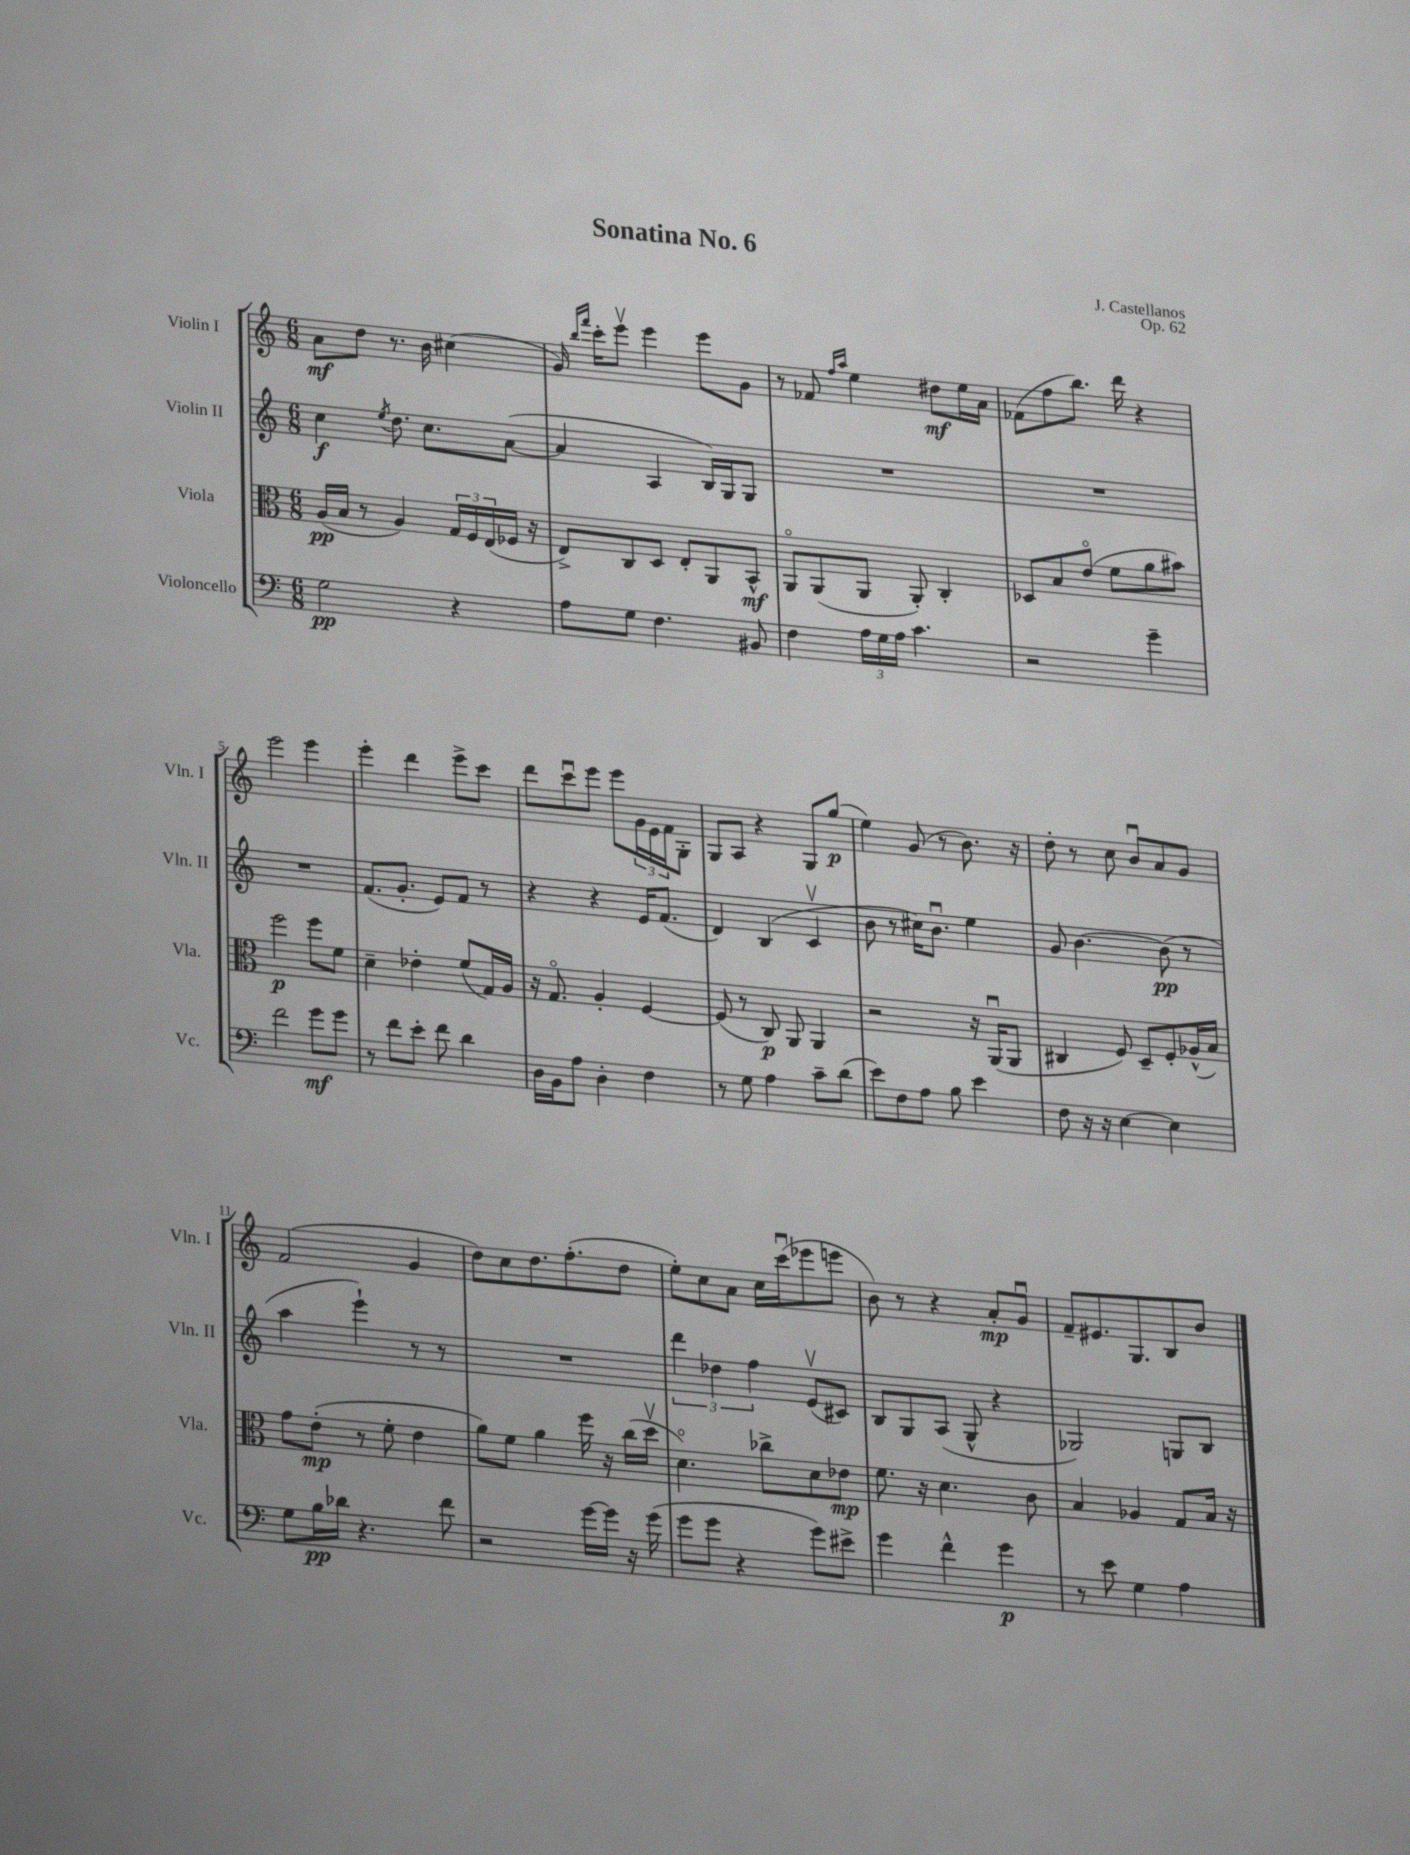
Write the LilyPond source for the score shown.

\header { title = "Sonatina No. 6" composer = "J. Castellanos" opus = "Op. 62" }
<<
\new StaffGroup <<
\new Staff = "s0" \with { instrumentName = "Violin I" shortInstrumentName = "Vln. I" } {
    \clef treble \key c \major \numericTimeSignature \time 6/8
    a'8\mf d''8 r8. b'16 cis''4( |
    g'16) \grace { b''16 f'''16 } c'''16-. e'''8\upbow e'''4 e'''8 g'8 |
    r8 fes'8 \grace { f''16 a''16 } e''4 dis''8\mf e''16 a'16 |
    fes'8( f''8 b''8.) d'''16 r4 |
    e'''2 e'''4 |
    e'''4-. d'''4 e'''8-> c'''8 |
    d'''8 c'''8\downbow e'''8 e'''8 \tuplet 3/2 { g'16 e'16 f'16 } g8-. |
    g8 a8 r4 g8 g''8\p( |
    e''4) g'8( r8 b'8.) r16 |
    d''8-. r8 c''8 b'8\downbow a'8 g'8 |
    f'2( g'4 |
    d''8) c''8 d''8. f''8.-.( d''8 |
    e''8-.) c''8 a'8 c''16 c'''16\downbow( ees'''8 e'''8 |
    b'8) r8 r4 a'8-.\mp g'8\downbow |
    f'8-- eis'8. g8. b8 b'8 \bar "|." |
}
\new Staff = "s1" \with { instrumentName = "Violin II" shortInstrumentName = "Vln. II" } {
    \clef treble \key c \major \numericTimeSignature \time 6/8
    c''4\f \acciaccatura { e''8 } d''8. c''8. a'8~( |
    a'4 a4 b16) g16 g8 |
    R2. |
    R2. |
    R2. |
    f'8.( g'8.-. e'8) f'8 r8 |
    r4 r4 e'16 f'8.( |
    d'4) b4( c'4\upbow |
    b'8 r8 cis''16) b'8.\downbow e''4 |
    g'8 b'4.~ b'8\pp( r8 |
    a''4 e'''4-!) r8 r8 |
    R2. |
    \tuplet 3/2 { d'''4 des''4 f''4 } e'8\upbow( cis'8) |
    b8 g8 a8( g8-^ r4 |
    ges2) g8 b8 \bar "|." |
}
\new Staff = "s2" \with { instrumentName = "Viola" shortInstrumentName = "Vla." } {
    \clef alto \key c \major \numericTimeSignature \time 6/8
    a16\pp( b16 r8 a4) \tuplet 3/2 { g16 f16 e16( } fes16 r16 |
    e8->) c8 d8 e8-. a,8 b,8-^\mf |
    a,8\flageolet a,8( a,8 a,8-.) c4-. |
    des8 b8 e'8\flageolet( f'8 a'8 bis'8) |
    f''2\p f''8 f'8 |
    d'4-- ees'4-. f'8( g16) a16 |
    r16 g8.\flageolet a4-. f4~ |
    f8( r8 c8\p) a,8 a,4 |
    r2 r16 a,16\downbow( a,8 |
    cis4 f8) d8-- f8-. aes16-^( b16) |
    g'8 e'8-.\mp( r8 f'8-. e'4 |
    a'8) f'8 a'4 f''16 r16 c''16( d''16\upbow |
    d'4.\flageolet) ces''8-> d'8 ees'8\mp |
    f'8. r16 d'4. c'8 |
    b4 aes4 g8 b16 r16 \bar "|." |
}
\new Staff = "s3" \with { instrumentName = "Violoncello" shortInstrumentName = "Vc." } {
    \clef bass \key c \major \numericTimeSignature \time 6/8
    g2\pp r4 |
    a8 g8 f4. bis,8 |
    f4 \tuplet 3/2 { a16 g16 a16 } c'4. |
    r2 g'4-- |
    f'2 g'8\mf g'8 |
    r8 f'8 e'8-. f'8 d'4 |
    d16 b,16 a8 d4-. f4 |
    r8 g8 a4 c'8-- d'8( |
    e'8) f8 a8 b8 e'4 |
    f8 r16 r16 e4~ e4 |
    g8 b16\pp des'16 r4. f'8 |
    r2 g'16~ g'16 r16 g'16( |
    g'8 g'8 r4 g'8) eis'8-> |
    g'4 f'4-^ g'4\p |
    r8 e'8 g4 a4 \bar "|." |
}
>>
>>
